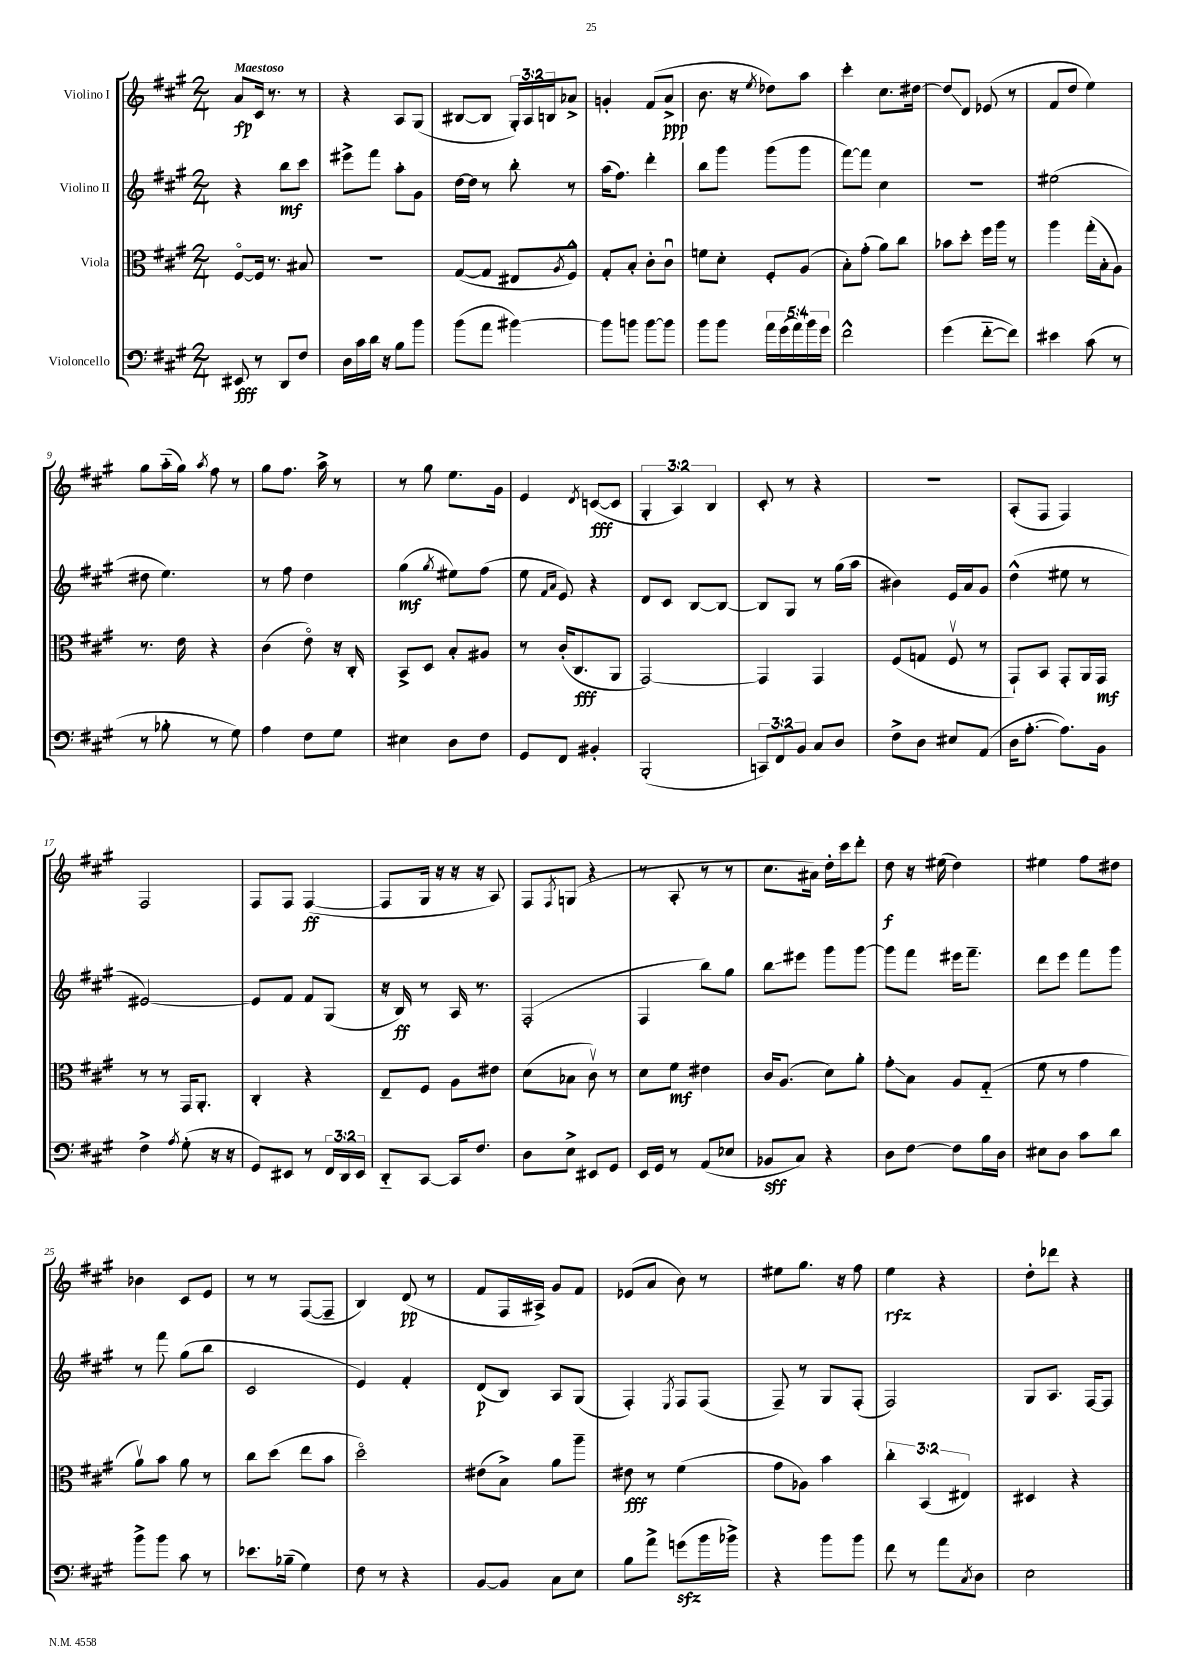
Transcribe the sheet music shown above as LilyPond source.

<<
\new StaffGroup <<
\new Staff = "s0" \with { instrumentName = "Violino I" } {
    \clef treble \key a \major \numericTimeSignature \time 2/4 \override Staff.TupletNumber.text = #tuplet-number::calc-fraction-text \tempo "Maestoso"
    a'8\fp cis'16 r8. r8 |
    r4 a8 gis8( |
    bis8~ bis8 \tuplet 3/2 { gis16-.) a16 b16 } aes'8-> |
    g'4-. fis'8( a'8->\ppp |
    b'8. r16 \acciaccatura { e''8 } des''8) a''8 |
    cis'''4-. cis''8. dis''16~ |
    dis''8\glissando d'8 ees'8( r8 |
    fis'8 d''8 e''4) |
    gis''8 a''16-_( gis''16) \acciaccatura { a''8 } fis''8 r8 |
    gis''8 fis''8. a''16-> r8 |
    r8 gis''8 e''8. gis'16 |
    e'4 \acciaccatura { d'8 } c'8~\fff( c'8 |
    \tuplet 3/2 { gis4-. a4) b4 } |
    cis'8-. r8 r4 |
    R2 |
    a8-.( fis8 fis4) |
    fis2 |
    fis8 fis8 fis4~\ff( |
    fis8 gis16 r16 r16 r16 a8) |
    fis8 \acciaccatura { fis8 } g8( r4 |
    r8 a8-. r8 r8 |
    cis''8. ais'16) d''16-. cis'''16 d'''8-. |
    d''8\f r16 eis''16( d''4) |
    eis''4 fis''8 dis''8 |
    bes'4 cis'8 e'8 |
    r8 r8 fis8~( fis8-- |
    b4) d'8\pp( r8 |
    fis'8 fis16 ais16->) gis'8 fis'8 |
    ees'8( a'8 b'8) r8 |
    eis''8 gis''8. r16 fis''8 |
    e''4\rfz r4 |
    d''8-. des'''8 r4 \bar "|." |
}
\new Staff = "s1" \with { instrumentName = "Violino II" } {
    \clef treble \key a \major \numericTimeSignature \time 2/4
    r4 b''8\mf cis'''8 |
    eis'''8-> fis'''8 a''8-. gis'8 |
    d''16~ d''16 r8 b''8-. r8 |
    a''16( fis''8.) d'''4-. |
    b''8 gis'''8 gis'''8( gis'''8 |
    fis'''8~) fis'''8 cis''4 |
    R2 |
    eis''2( |
    dis''8 e''4.) |
    r8 fis''8 d''4 |
    gis''4\mf( \acciaccatura { gis''8 } eis''8) fis''8( |
    e''8 \grace { fis'16 a'16 } e'8) r4 |
    d'8 cis'8 b8~ b8~ |
    b8 gis8 r8 gis''16( a''16 |
    bis'4) e'16 a'16 gis'8 |
    d''4-^( eis''8 r8 |
    eis'2~) |
    eis'8 fis'8 fis'8 gis8( |
    r16 b16\ff) r8 a16 r8. |
    fis2-.( |
    fis4 b''8) gis''8 |
    b''8\glissando eis'''8 gis'''8 gis'''8~ |
    gis'''8 fis'''8 eis'''16 fis'''8.-- |
    d'''8 e'''8 fis'''8 gis'''8 |
    r8 fis'''8 gis''8( b''8 |
    cis'2 |
    e'4) fis'4-. |
    d'8\p( b8) a8 gis8( |
    fis4-.) \acciaccatura { e8 } fis8 fis8( |
    fis8--) r8 gis8 fis8-.( |
    fis2) |
    gis8 a8. fis16~ fis8 \bar "|." |
}
\new Staff = "s2" \with { instrumentName = "Viola" } {
    \clef alto \key a \major \numericTimeSignature \time 2/4 \override Staff.TupletNumber.text = #tuplet-number::calc-fraction-text
    fis8~\flageolet fis16 r8. bis8 |
    R2 |
    gis8~( gis8 eis8 \acciaccatura { a8 } fis8-^) |
    gis8-. b8-. cis'8-. cis'8\downbow |
    f'8 d'8-. fis8-. a8( |
    b8-.) gis'8-.( a'8) cis''8 |
    bes'8 d''8-. fis''16 a''16 r8 |
    a''4 gis''16-.( b16-. a8) |
    r8. e'16 r4 |
    cis'4( e'8\flageolet) r16 cis16-. |
    b,8-> d8 b8-. ais8 |
    r8 cis'16-.( cis8.\fff a,8 |
    gis,2~) |
    gis,4 gis,4 |
    fis8( g8 fis8\upbow r8 |
    gis,8-!) b,8 gis,8-. a,16 gis,16\mf |
    r8 r8 gis,16 a,8.-. |
    cis4-. r4 |
    e8-- fis8 a8 eis'8 |
    d'8( bes8 cis'8\upbow) r8 |
    d'8 fis'8\mf eis'4 |
    cis'16 a8.( d'8) a'8-. |
    gis'8-.\glissando b8 a8 gis8-_( |
    fis'8 r8 gis'4 |
    a'8\upbow) b'8 a'8 r8 |
    cis''8 d''8( e''8 b'8 |
    d''2\flageolet) |
    eis'8( b8->) a'8 a''8-- |
    eis'8\fff r8 fis'4( |
    gis'8 aes8) b'4 |
    \tuplet 3/2 { cis''4-. b,4( eis4) } |
    dis4 r4 \bar "|." |
}
\new Staff = "s3" \with { instrumentName = "Violoncello" } {
    \clef bass \key a \major \numericTimeSignature \time 2/4 \override Staff.TupletNumber.text = #tuplet-number::calc-fraction-text
    eis,8\fff r8 d,8 fis8 |
    d16 cis'16 d'16 r16 b8 b'8 |
    b'8( a'8 bis'4~) |
    bis'8 b'8 b'8~ b'8 |
    b'8 b'8 \tuplet 5/4 { a'16 gis'16( a'16) b'16 gis'16 } |
    fis'2-^ |
    gis'4( fis'8~-_ fis'8) |
    eis'4 cis'8( r8 |
    r8 bes8-. r8 gis8) |
    a4 fis8 gis8 |
    eis4 d8 fis8 |
    gis,8 fis,8 bis,4-. |
    b,,2-.( |
    \tuplet 3/2 { c,8) fis,8 b,8 } cis8 d8 |
    fis8-> d8 eis8 a,8( |
    d16 a8.~-. a8.) b,16 |
    fis4-> \acciaccatura { a8 } gis8-.( r16 r16 |
    gis,8) eis,8 r8 \tuplet 3/2 { fis,16 d,16 eis,16 } |
    d,8-_ cis,8~ cis,16 fis8. |
    d8 e8-> eis,8 gis,8 |
    e,16 gis,16 r8 a,8( ees8 |
    bes,8\sff cis8) r4 |
    d8 fis8~ fis8 b16 d16 |
    eis8 d8 cis'8 d'8 |
    b'8-> b'8 cis'8 r8 |
    ees'8. bes16--( gis4) |
    fis8 r8 r4 |
    b,8~ b,8 cis8 e8 |
    b8 a'8-> g'8\sfz( b'16 bes'16->) |
    r4 b'8 b'8 |
    fis'8 r8 a'8 \acciaccatura { cis8 } d8 |
    e2 \bar "|." |
}
>>
>>
